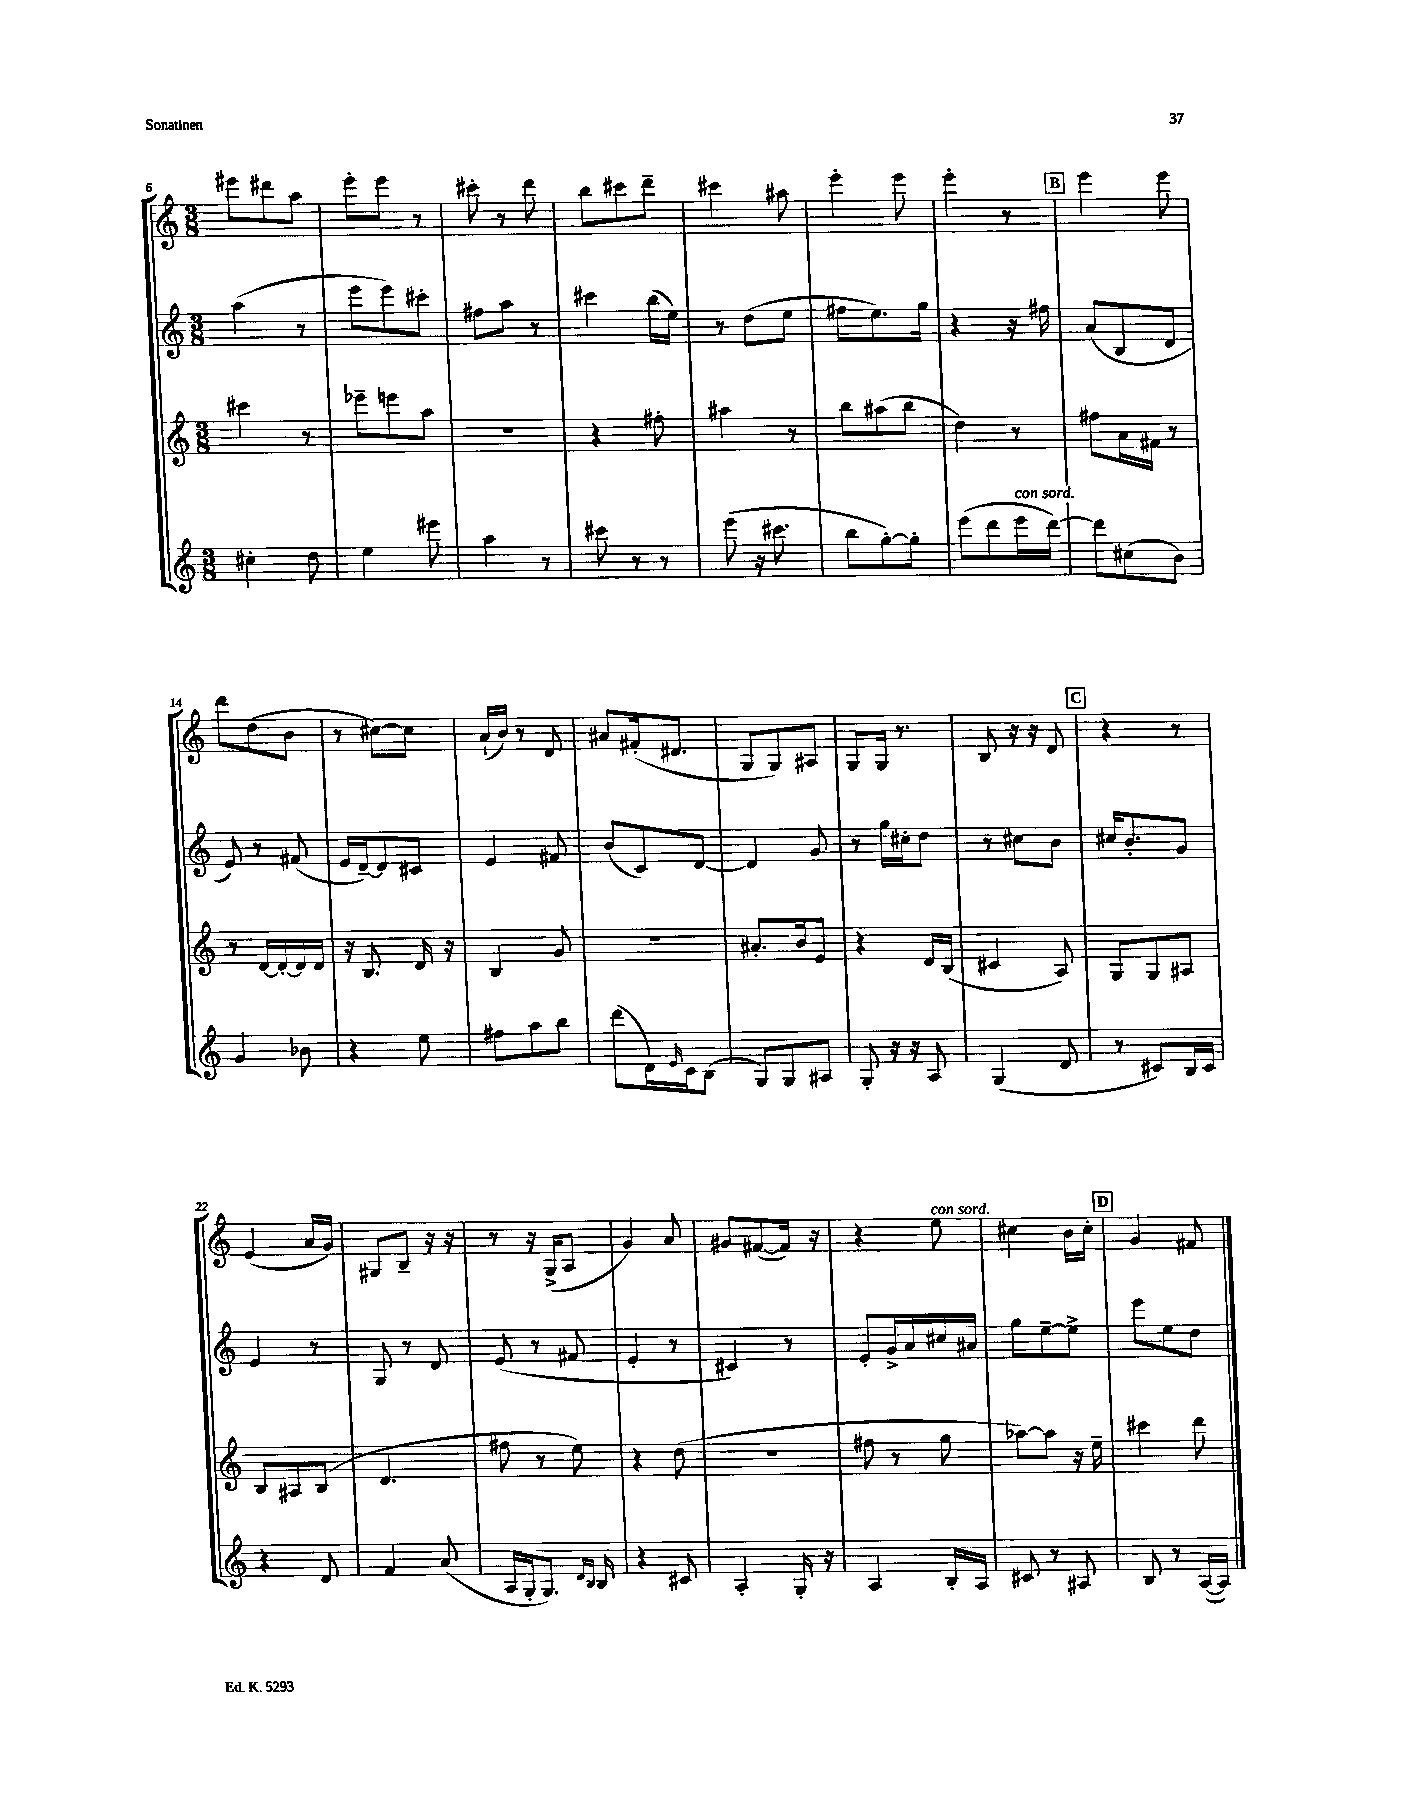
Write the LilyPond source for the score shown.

<<
\new StaffGroup <<
\new Staff = "s0" {
    \clef treble \key c \major \numericTimeSignature \time 3/8
    eis'''8 dis'''8 a''8 |
    e'''8-. e'''8 r8 |
    cis'''8-. r8 d'''8 |
    b''8 cis'''8 d'''8-- |
    cis'''4 ais''8 |
    e'''4-. e'''8 |
    e'''4-. r8 |
    \mark \markup { \box "B" } e'''4 e'''8 |
    d'''8 d''8( b'8 |
    r8 cis''8~) cis''8 |
    a'16-!( b'16) r8 d'8 |
    ais'8 fis'16-.( dis'8. |
    g8 g8) ais8 |
    g8 g16 r8. |
    b8 r16 r16 d'8 |
    \mark \markup { \box "C" } r4 r8 |
    e'4( a'16 g'16) |
    gis8 b8-- r16 r16 |
    r8 r16 g16->( a8 |
    g'4) a'8 |
    gis'8 fis'8~( fis'16) r16 |
    r4 e''8^\markup { \italic "con sord." } |
    cis''4 b'16 cis''16-. |
    \mark \markup { \box "D" } g'4 fis'8 \bar "|." |
}
\new Staff = "s1" {
    \clef treble \key c \major \numericTimeSignature \time 3/8
    a''4( r8 |
    e'''8 e'''8) cis'''8-. |
    fis''8 a''8 r8 |
    cis'''4 b''16( e''16) |
    r8 d''8( e''8 |
    fis''8 e''8.) g''16 |
    r4 r16 fis''16 |
    \mark \markup { \box "B" } a'8( b8 d'8 |
    e'8) r8 fis'8( |
    e'16 d'16~--) d'8 cis'8 |
    e'4 fis'8 |
    b'8( c'8) d'8~ |
    d'4 g'8 |
    r8 g''16 cis''16-. d''8 |
    r8 cis''8 b'8 |
    \mark \markup { \box "C" } cis''16 b'8.-. g'8 |
    e'4 r8 |
    g8 r8 d'8 |
    e'8( r8 fis'8 |
    e'4-. r8 |
    cis'4) r8 |
    e'8-. g'16-> a'16 cis''16 ais'16 |
    g''8 e''8~-- e''8-> |
    \mark \markup { \box "D" } e'''8 e''8 d''8 \bar "|." |
}
\new Staff = "s2" {
    \clef treble \key c \major \numericTimeSignature \time 3/8
    cis'''4 r8 |
    ees'''8-- e'''8 a''8 |
    R4. |
    r4 fis''8-. |
    ais''4 r8 |
    b''8 ais''8( b''8 |
    d''4) r8 |
    \mark \markup { \box "B" } fis''8 a'16 fis'16 r8 |
    r8 d'16~ d'16~-. d'16 d'16 |
    r16 b8. d'16 r16 |
    b4 g'8 |
    R4. |
    ais'8.-. b'16 e'8 |
    r4 d'16 b16( |
    cis'4 a8) |
    \mark \markup { \box "C" } g8 g8 ais8 |
    b8 ais8 b8( |
    d'4. |
    fis''8 r8 e''8) |
    r4 d''8( |
    R4. |
    fis''8 r8 g''8 |
    aes''8~) aes''8 r16 e''16-- |
    \mark \markup { \box "D" } cis'''4 d'''8 \bar "|." |
}
\new Staff = "s3" {
    \clef treble \key c \major \numericTimeSignature \time 3/8
    cis''4-. d''8 |
    e''4 eis'''8 |
    a''4 r8 |
    cis'''8 r8 r8 |
    e'''8( r16 cis'''8. |
    b''8 g''8~-.) g''8-. |
    e'''8( d'''8 e'''16^\markup { \italic "con sord." } d'''16~) |
    \mark \markup { \box "B" } d'''8 cis''8( b'8) |
    g'4 bes'8 |
    r4 e''8 |
    fis''8 a''8 b''8 |
    d'''8( d'16) \grace { e'16 } c'16 b8( |
    g8) g8 ais8 |
    g8-. r16 r16 a8 |
    g4( d'8 |
    \mark \markup { \box "C" } r8 cis'8) b16 cis'16 |
    r4 d'8 |
    f'4 a'8( |
    a16 g16-. g8.) \grace { d'16 b16 } b16 |
    r4 cis'8 |
    a4-. g16-. r16 |
    a4 b16-. a16 |
    cis'8 r8 ais8 |
    \mark \markup { \box "D" } b8 r8 a16~( a16) \bar "|." |
}
>>
>>
\layout { \context { \Score currentBarNumber = #6 } }
